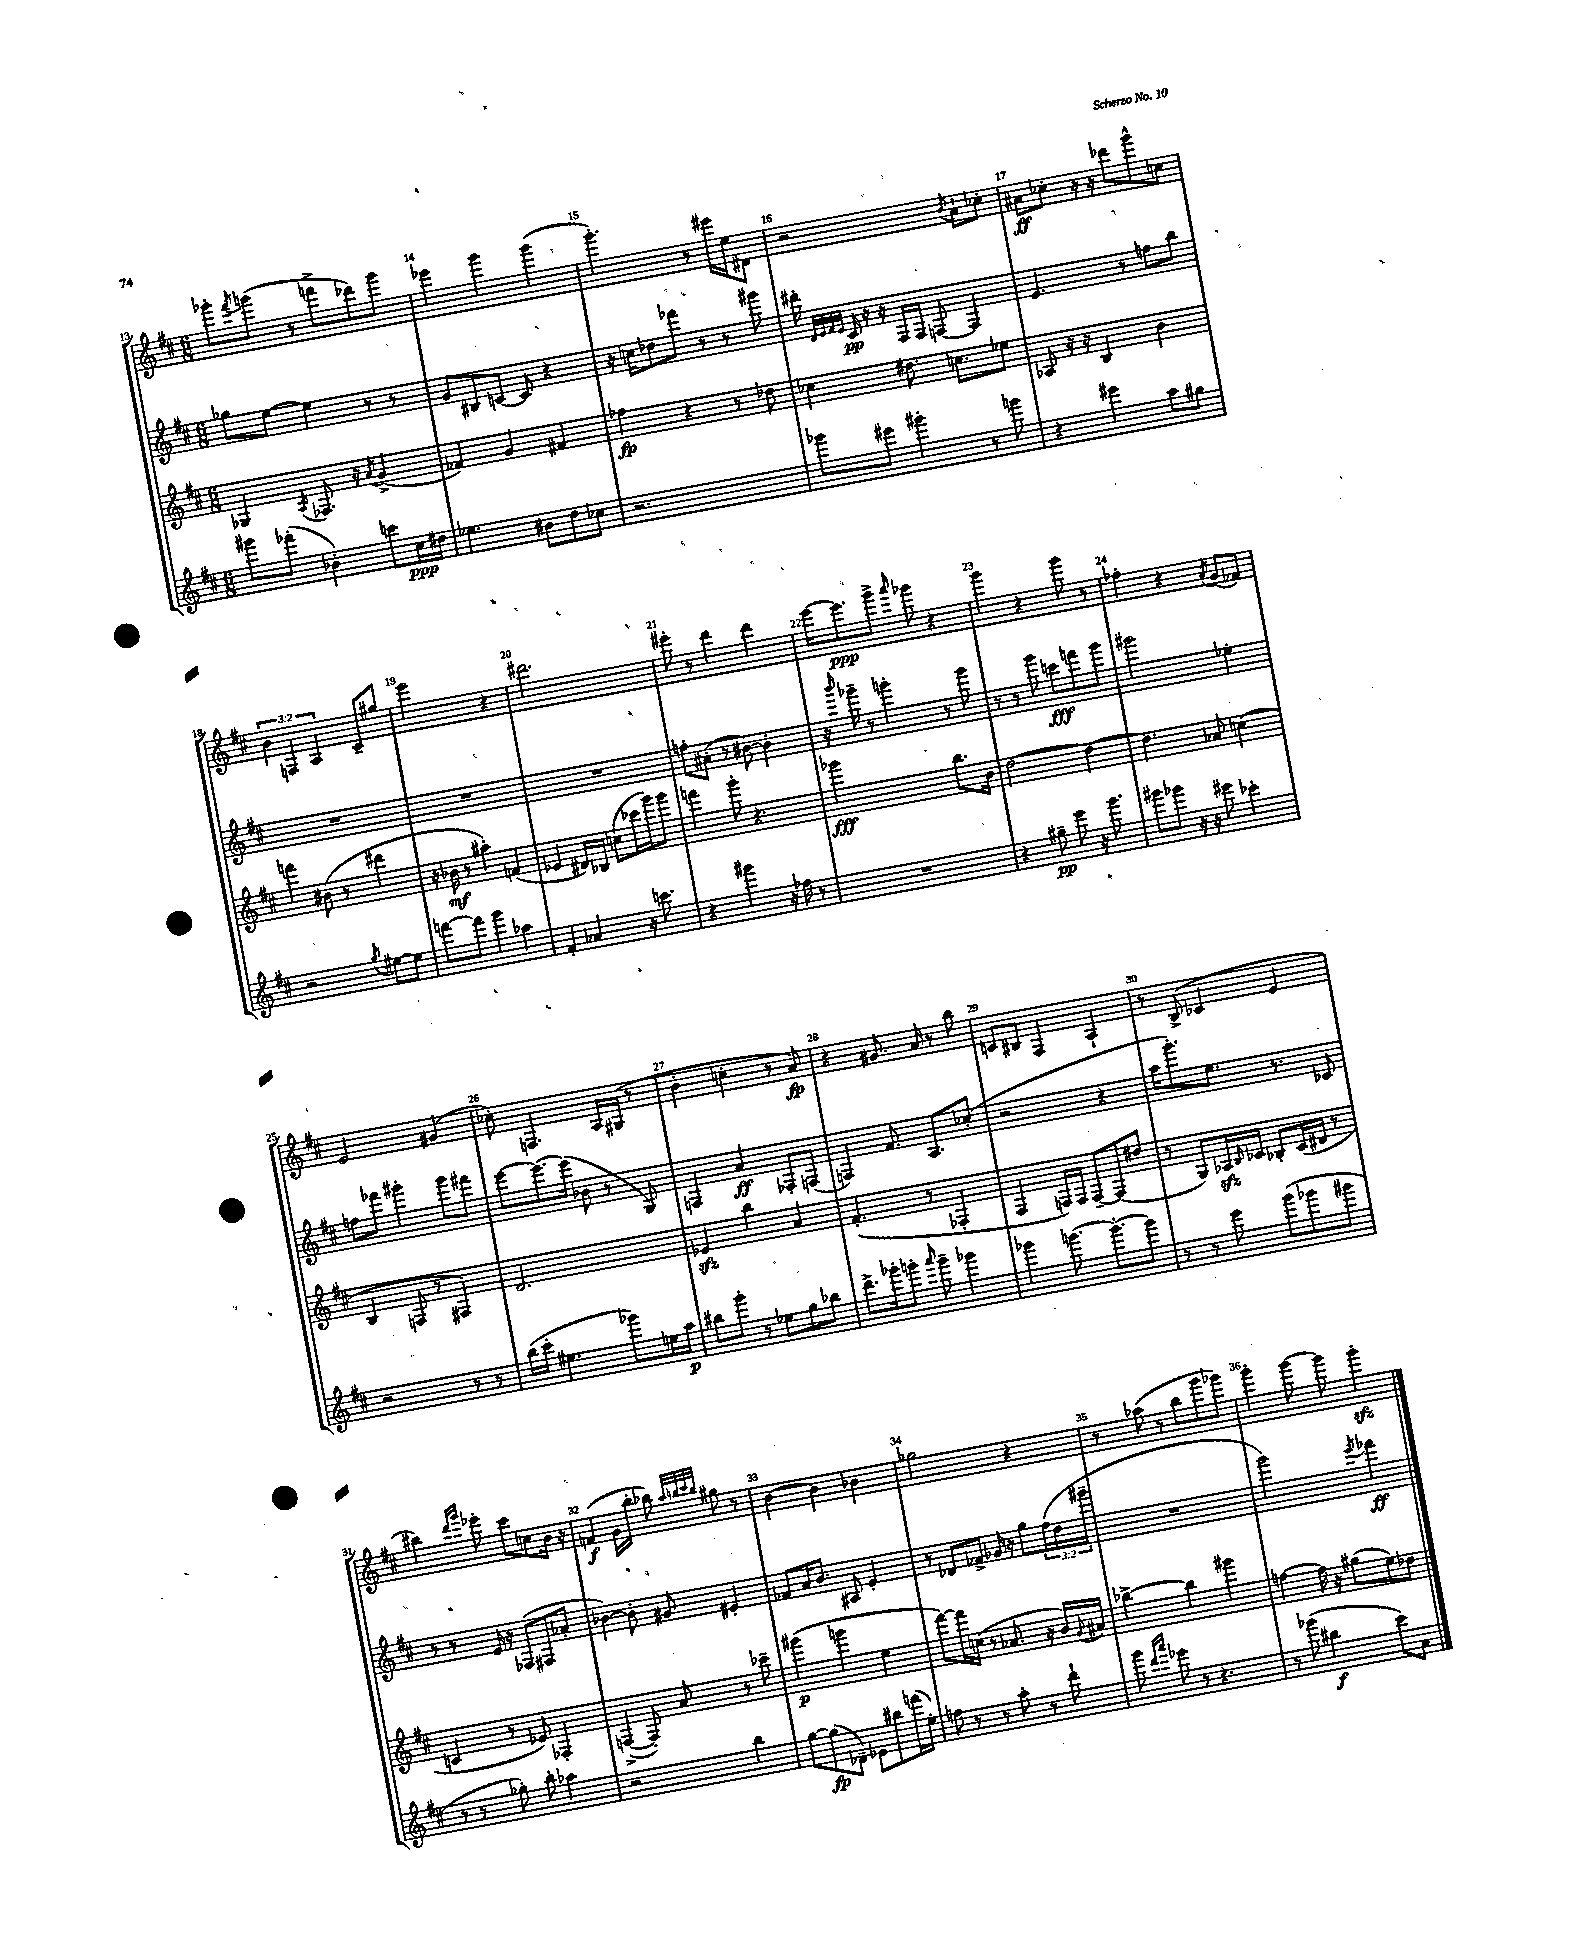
<<
\new StaffGroup <<
\new Staff = "s0" {
    \clef treble \key d \major \numericTimeSignature \time 6/8 \override Staff.TupletNumber.text = #tuplet-number::calc-fraction-text
    ges'''8-. \acciaccatura { fis'''8 } g'''8( r8 f'''8-> des'''8) g'''8 |
    ees'''4 g'''4 g'''4( |
    g'''4.-.) r8 eis'''16 e''16 dis'8 |
    r2 \acciaccatura { b'8 } a'8-! ces''8-. |
    ais'8\ff ces''8-. r16 r16 des'''8 g'''8-^ c''8 |
    \tuplet 3/2 { b'4 f4 a4 } cis'8-- gis''8 |
    e'''2 r4 |
    dis'''2. |
    eis'''8-. r8 d'''4 d'''4 |
    e'''16~ e'''8.\ppp g'''8-> \grace { a'''16 } ges'''8 r4 |
    g'''4 r4 g'''8 r8 |
    fes''4-. r4 \acciaccatura { a'8 } g'8( fes'8) |
    e'2 gis'4( |
    ces''8-.) f4. a16 gis16( r8 |
    b'4-. c''4-. r8 a'8\fp) |
    r4 gis'8. a'16 r8 b''8 |
    c'8 bis8 fis4 a4-! |
    r8 b8->( ces'4 e'4 |
    bis''4) \grace { d'''16 g'''16 } ees'''8-. cis'''8 c''8 b'16 r16 |
    f'4\f( g'16 b''16-. bes''8) \grace { a''32 b''32 cis'''32 b''32 } gis''8 r8 |
    b'4~ b'4 bes'4 |
    ges''2 r4 |
    r8 aes''8( r8 b''8 g'''8 ges'''8) |
    g'''4-. g'''8~ g'''8 g'''4-.\sfz \bar "|." |
}
\new Staff = "s1" {
    \clef treble \key d \major \numericTimeSignature \time 6/8 \override Staff.TupletNumber.text = #tuplet-number::calc-fraction-text
    ges''8 e''8~ e''4 r8 r8 |
    g'8 bis8 c'8~ c'8 r4 |
    r16 c''16 des''8 fes'''8 r8 r8 gis'''8 |
    dis'''16-. \grace { d'32 e'32 fis'32 e'32 } cis'16\pp r16 r16 fis16 fis16 f8~ f4 |
    e'4. r8 f''8 b''8 |
    R2. |
    R2. |
    R2. |
    f''8-. ais'8-.( r8 bis'8~) bis'4-. |
    r16 \grace { b'''16 } ges'''16-- r8 g'''4-. r8 g'''8 |
    r8 r8 g'''8 c'''8\fff f'''8 g'''8 |
    gis'''2 ees''4-. |
    f''8 fes'''8 gis'''4-. gis'''8 fis'''8 |
    e'''8~ e'''8.~ e'''16( bes'8 r8 g8) |
    f4 a'4\ff fes8-. f8( |
    f4) fis'8. a8. ces''8-.( |
    r2 r4 |
    a''16 g'''8.-.) e''8. r8. ces'8 |
    r8 r8 e'16 r16 fes8( fis8 aes'8-. |
    bes'4~) bes'8-. gis'8 eis'4-. |
    fes'8 a'16 b'8. ais8 e'4-. |
    r8 des'8 fes'8-> ges'16 r16 g''8 \tuplet 3/2 { fis''16( d''16 gis'''16-- } |
    R2. |
    g'''2) \acciaccatura { e'''8 } fes'''4\ff \bar "|." |
}
\new Staff = "s2" {
    \clef treble \key d \major \numericTimeSignature \time 6/8
    ges4 \acciaccatura { a8 } fes8. r16 \acciaccatura { a'8 } g'4->( |
    fes'4) g'4 fis'4 |
    fes''4\fp r4 r8 des''8 |
    ces''4 dis''8. c''8. ees''8 |
    aes8 r16 r16 b4 b'4 |
    f'''4 bis'8( r8 dis'''4 |
    r16 bes'16\mf r8 ais''4-.) f'4( |
    ees'4 dis'16) bes16 c''8( ces'''16 g'''16) g'''8 |
    f'''4 g'''8-. r4. |
    ges'''2\fff b''8. b'16 |
    d''2~ d''4~ |
    d''4. aes'8 c''4( |
    b4 f8 r8 fis4) |
    d'2. |
    ees'4\sfz b''4 a'4 |
    fis'4.-.( r8 fes4-. |
    fis4 f16) f16 f8~-- f8( dis''8 |
    r8 g8) aes16\sfz \grace { b16 } ces'16 bes8-. ces'16( dis'16 r8 |
    c'4 r8 ees'8) fes4-. |
    f4~->( f8-.) a'8 r8 ces'''8-- |
    gis'''4\p( g'''4 e''4 |
    fis'''8~) fis'''16 c''16( r8 aes'8. r16 b'16) \appoggiatura { g'8 } ais'16 |
    bes''4~-> bes''4 gis'''4 |
    f''4~ f''16 r16 gis''8( e''8) des''8 \bar "|." |
}
\new Staff = "s3" {
    \clef treble \key d \major \numericTimeSignature \time 6/8
    gis'''8 fes'''8-.( bes'4-.) c'''8 cis''16\ppp dis''16 |
    ees''4. bis'8 d''8 ces''8 |
    r2. |
    ges'''8 eis'''8 gis'''4-. r8 g'''8 |
    r4 eis'''4 a''8 gis''8 |
    r2 \acciaccatura { g''8 } eis''8~ eis''8 |
    f'''8~ f'''8 g'''4 aes''4 |
    fis'4-. aes'4 r16 c'''8. |
    r4 gis'''4 r16 fes''16 r8 |
    R2. |
    r4 gis''8--\pp e'''8 r16 g'''8. |
    gis'''8 ges'''8 r16 r16 eis'''8 ces'''4-. |
    r2 r8 r8 |
    b''16( cis'''16-. eis''4. ges'''8) e''16 a''16\p |
    bis''8 g'''8-. r8 ees''8 g''8 bes''8 |
    d'''8.-> ges'''16-. g'''8-. \grace { a'''16 } g'''8-- ges'''4 |
    ges'''4 g'''8.~ g'''8.~-. g'''8 |
    r8 r8 e'''8 g'''8( ges'''8 gis'''8 |
    r8 r8 ges''8-.) b''8-. aes''4 |
    r2 b''4 |
    g''8~ g''8\fp( des'8--) ees'8 bis''8 f'''16( e''16-.) |
    f''8 r8 r8 a''8-. r8 d'''8-! |
    g'''8 \grace { d'''16 a'''16 } ees'''8 r8 r4. |
    r8 ges'''8( bis''4\f cis'''8) a'8 \bar "|." |
}
>>
>>
\layout { \context { \Score currentBarNumber = #13 \override BarNumber.break-visibility = ##(#f #t #t) barNumberVisibility = #all-bar-numbers-visible } }
